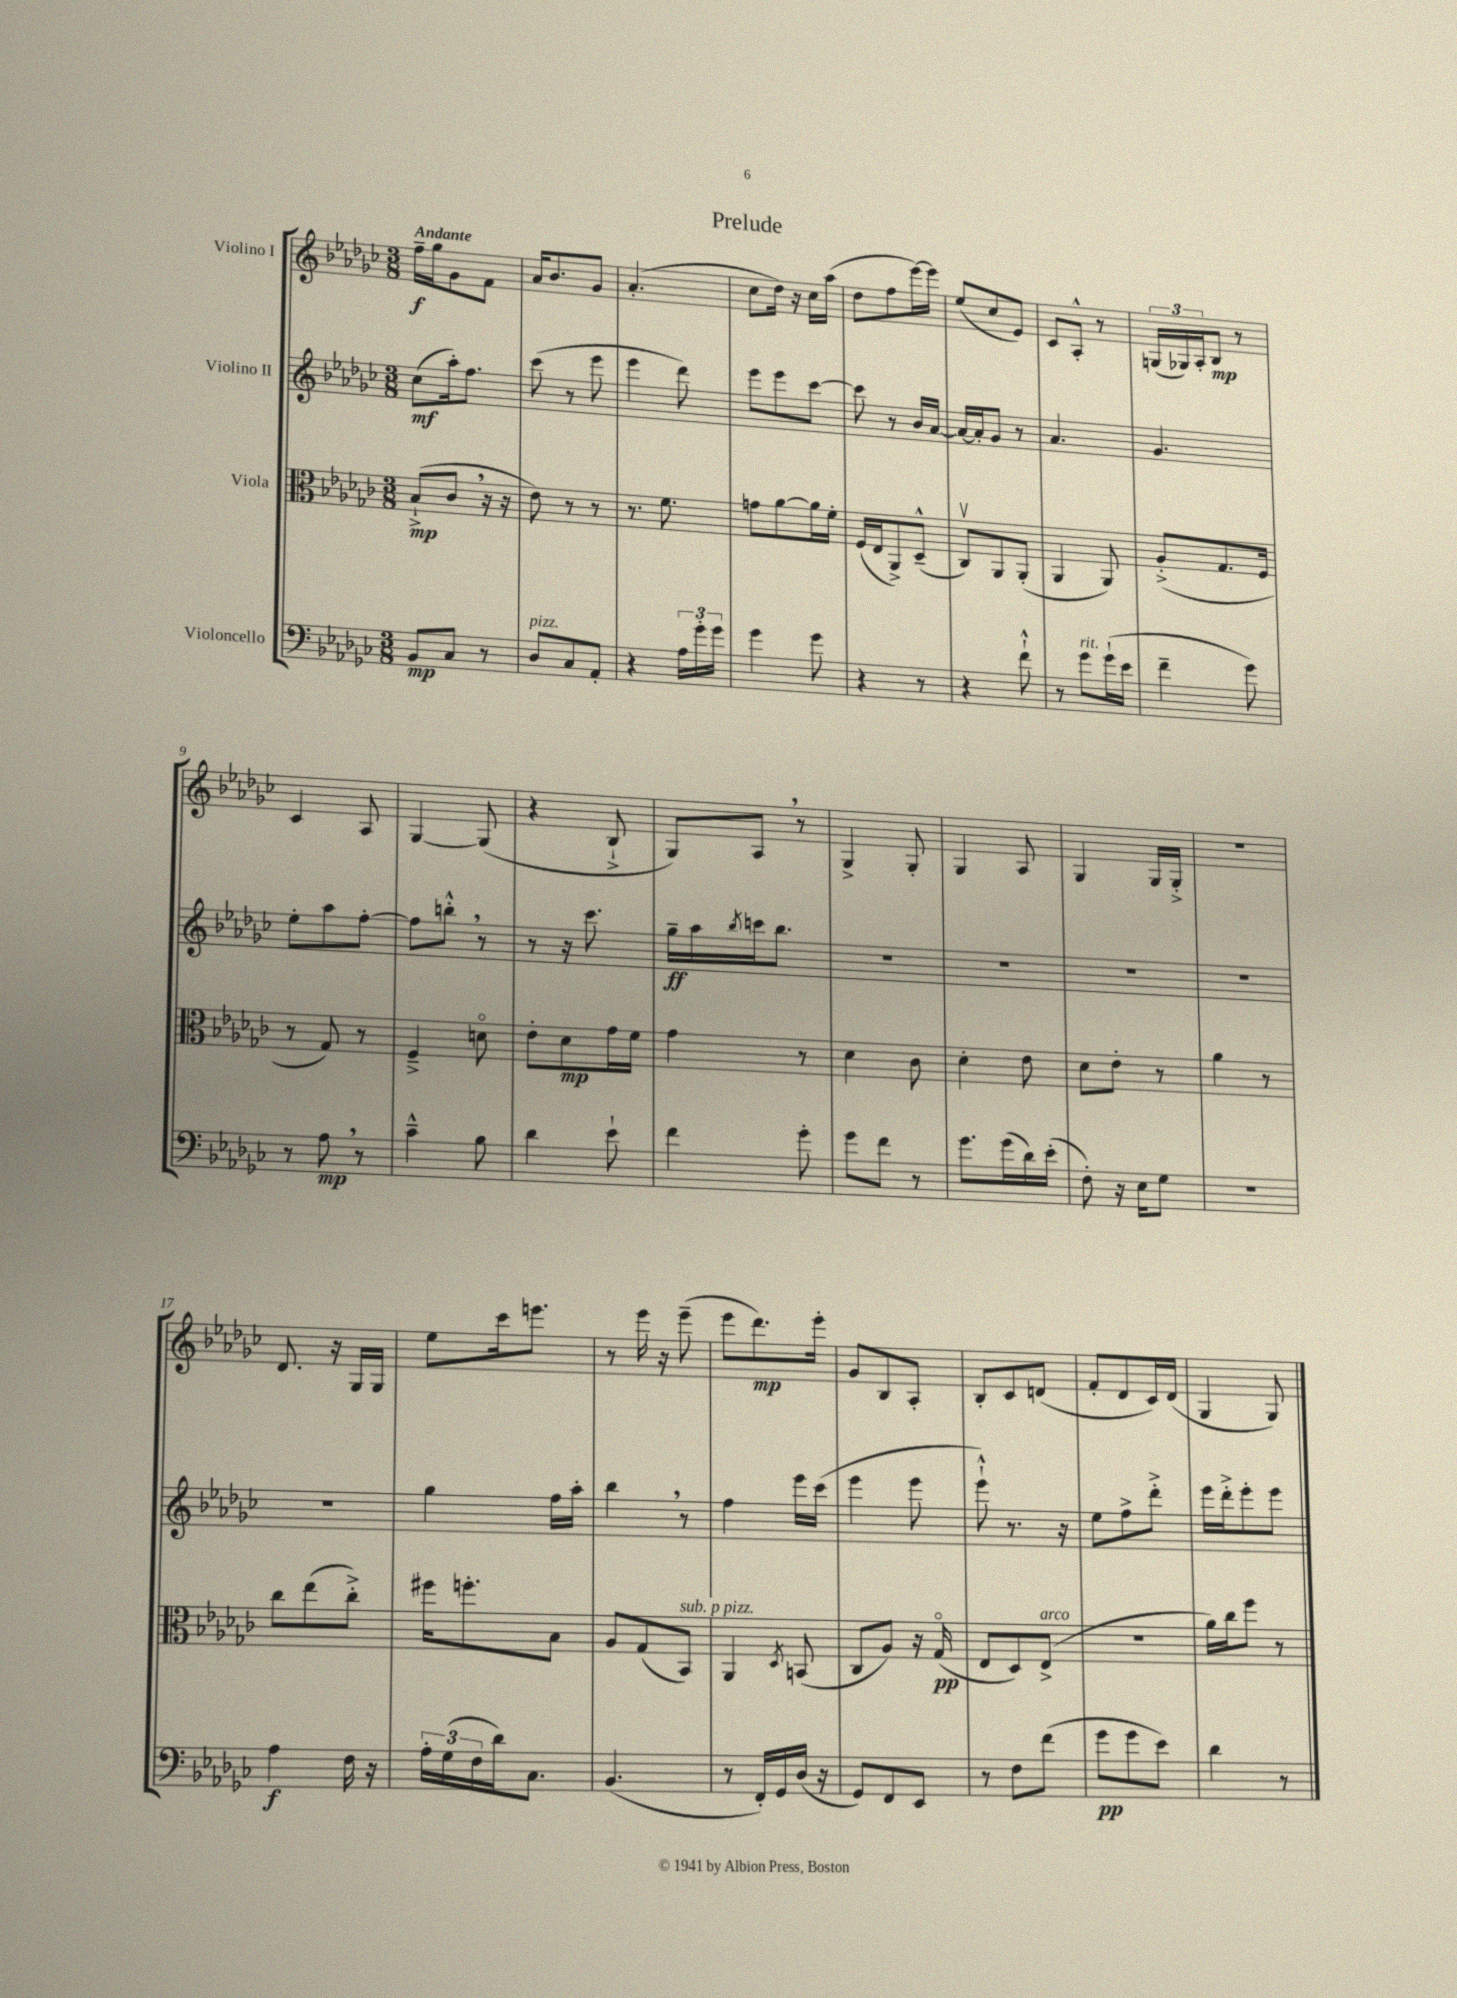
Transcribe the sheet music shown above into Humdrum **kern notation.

**kern	**dynam	**kern	**dynam	**kern	**dynam	**kern	**dynam
*part4	*part4	*part3	*part3	*part2	*part2	*part1	*part1
*staff4	*staff4	*staff3	*staff3	*staff2	*staff2	*staff1	*staff1
*I"Violoncello	*	*I"Viola	*	*I"Violino II	*	*I"Violino I	*
*clefF4	*	*clefC3	*	*clefG2	*	*clefG2	*
*k[b-e-a-d-g-c-]	*	*k[b-e-a-d-g-c-]	*	*k[b-e-a-d-g-c-]	*	*k[b-e-a-d-g-c-]	*
*M3/8	*	*M3/8	*	*M3/8	*	*M3/8	*
=1	=1	=1	=1	=1	=1	=1	=1
!	!	!	!	!	!	!LO:TX:a:B:t=Andante	!
8BB-/L	mp	(8B-`^/L	mp	(8cc-\L	mf	16ff~\LL	f
.	.	.	.	.	.	16gg-\J	.
8C-/J	.	8c-,/J	.	16aa-'\k)	.	8g-\	.
.	.	.	.	8.ff\J	.	.	.
8r	.	16r	.	.	.	8f\J	.
.	.	16r	.	.	.	.	.
=2	=2	=2	=2	=2	=2	=2	=2
!LO:TX:a:i:t=pizz.	!	!	!	!	!	!	!
8D-/L	.	8e-\)	.	(8ccc-\	.	16a-/KL	.
.	.	.	.	.	.	8.b-/	.
8C-/	.	8r	.	8r	.	.	.
8AA-'/J	.	8r	.	8eee-\	.	8g-/J	.
=3	=3	=3	=3	=3	=3	=3	=3
4r	.	8.r	.	4eee-\	.	(4.a-'/	.
.	.	8.f\	.	.	.	.	.
24A-\LL	.	.	.	8ddd-\)	.	.	.
24g-'\	.	.	.	.	.	.	.
24g-\JJ	.	.	.	.	.	.	.
=4	=4	=4	=4	=4	=4	=4	=4
4g-\	.	8gn\L	.	8eee-\L	.	8cc-\L	.
.	.	[8a-\	.	8eee-\	.	16dd-\Jk)	.
.	.	.	.	.	.	16r	.
8g-\	.	16a-\L]	.	[8ccc-\J	.	16cc-\LL	.
.	.	16f'\JJ	.	.	.	(16aa-\JJ	.
=5	=5	=5	=5	=5	=5	=5	=5
4r	.	(16F/LL	.	8ccc-\]	.	8dd-\L	.
.	.	16E-/J	.	.	.	.	.
.	.	8AA-^/)	.	8r	.	8ff\	.
8r	.	(8D-~^^/J	.	16b-/LL	.	[16eee-\L)	.
.	.	.	.	[16a-/JJ	.	16eee-\JJ]	.
=6	=6	=6	=6	=6	=6	=6	=6
4r	.	8C-v/L)	.	16a-/LL_	.	(8ee-/L	.
.	.	.	.	16a-'/J]	.	.	.
.	.	8AA-/	.	8g-/J	.	8cc-/	.
8f`^^\	.	(8AA-'/J	.	8r	.	8e-/J)	.
=7	=7	=7	=7	=7	=7	=7	=7
8r	.	4AA-/	.	4.a-/	.	8c-/L	.
!LO:TX:a:i:t=rit.	!	!	!	!	!	!	!
8g-\L	.	.	.	.	.	8A-'^^/J	.
(16g-`\L	.	8AA-/)	.	.	.	8r	.
16e-\JJ	.	.	.	.	.	.	.
=8	=8	=8	=8	=8	=8	=8	=8
4f~\	.	(8A-'^/L	.	4.g-/	.	(24Gn/LL	.
.	.	.	.	.	.	24G-X/)	.
.	.	.	.	.	.	24A-'/J	.
.	.	8.G-/	.	.	.	8B-/J	mp
8g-\)	.	.	.	.	.	8r	.
.	.	16F/Jk	.	.	.	.	.
!!LO:LB:g=z
=9	=9	=9	=9	=9	=9	=9	=9
8r	.	8r	.	8ee-'\L	.	4c-/	.
8A-,\	mp	8G-/)	.	8aa-\	.	.	.
8r	.	8r	.	[8ff'\J	.	8A-/	.
=10	=10	=10	=10	=10	=10	=10	=10
4c-~^^\	.	4F~^/	.	8ff\L]	.	[4G-/	.
.	.	.	.	8bbn'^^,\J	.	.	.
8B-\	.	8dn\	.	8r	.	(8G-/]	.
=11	=11	=11	=11	=11	=11	=11	=11
4d-\	.	8e-'\L	.	8r	.	4r	.
.	.	8d-\	mp	16r	.	.	.
.	.	.	.	8.ccc-\	.	.	.
8e-`\	.	16g-\L	.	.	.	8B-`^/	.
.	.	16f\JJ	.	.	.	.	.
=12	=12	=12	=12	=12	=12	=12	=12
4f\	.	4g-\	.	16gg-~\LL	ff	8G-/L)	.
.	.	.	.	16aa-\	.	.	.
.	.	.	.	8qbb-/	.	.	.
.	.	.	.	16cccn\J	.	8A-,/J	.
.	.	.	.	8.bb-\J	.	.	.
8g-'\	.	8r	.	.	.	8r	.
=13	=13	=13	=13	=13	=13	=13	=13
8g-\L	.	4d-\	.	4.r	.	4G-^/	.
8f\J	.	.	.	.	.	.	.
8r	.	8c-\	.	.	.	8G-'/	.
=14	=14	=14	=14	=14	=14	=14	=14
8.g-\L	.	4d-'\	.	4.r	.	4G-/	.
(16g-\L	.	.	.	.	.	.	.
16d-\)	.	8e-\	.	.	.	8A-/	.
(16e-'\JJ	.	.	.	.	.	.	.
=15	=15	=15	=15	=15	=15	=15	=15
8F'\)	.	8d-\L	.	4.r	.	4G-/	.
16r	.	8e-'\J	.	.	.	.	.
16E-\KL	.	.	.	.	.	.	.
8G-\J	.	8r	.	.	.	16G-/LL	.
.	.	.	.	.	.	16G-'^/JJ	.
=16	=16	=16	=16	=16	=16	=16	=16
4.r	.	4a-\	.	4.r	.	4.r	.
.	.	8r	.	.	.	.	.
!!LO:LB:g=z
=17	=17	=17	=17	=17	=17	=17	=17
4A-\	f	8cc-\L	.	4.r	.	8.d-/	.
.	.	(8ee-\	.	.	.	.	.
.	.	.	.	.	.	16r	.
16F\	.	8cc-'^\J)	.	.	.	16G-/LL	.
16r	.	.	.	.	.	16G-/JJ	.
=18	=18	=18	=18	=18	=18	=18	=18
24A-'\LL	.	16ff#X\KL	.	4gg-\	.	8ee-\L	.
(24G-\	.	.	.	.	.	.	.
.	.	8.ffn'\	.	.	.	.	.
24F\	.	.	.	.	.	.	.
16d-\J)	.	.	.	.	.	16ccc-\k	.
8.C-\J	.	.	.	.	.	8.eeen\J	.
.	.	8B-\J	.	16ff\LL	.	.	.
.	.	.	.	16aa-'\JJ	.	.	.
=19	=19	=19	=19	=19	=19	=19	=19
(4.BB-/	.	8A-/L	.	4bb-,\	.	8r	.
.	.	(8G-/	.	.	.	16eee-\	.
.	.	.	.	.	.	16r	.
!	!	!LO:TX:a:i:t=sub. p	!	!	!	!	!
.	.	8BB-/J)	.	8r	.	(8eee-~\	.
=20	=20	=20	=20	=20	=20	=20	=20
!	!	!LO:TX:a:i:t=pizz.	!	!	!	!	!
8r	.	4AA-/	.	4ff\	.	8eee-\L	.
16FF'/LL)	.	.	.	.	.	8.ddd-\)	mp
16GG-/	.	.	.	.	.	.	.
.	.	8qD-/	.	.	.	.	.
(16D-/JJ	.	(8BBn/	.	16eee-\LL	.	.	.
16r	.	.	.	(16ccc-\JJ	.	16eee-'\Jk	.
=21	=21	=21	=21	=21	=21	=21	=21
8GG-/L)	.	8C-/L	.	4eee-\	.	8g-/L	.
8FF/	.	8A-/J)	.	.	.	8B-/	.
8EE-/J	.	16r	.	8eee-\	.	8A-'/J	.
.	.	(16G-/	pp	.	.	.	.
=22	=22	=22	=22	=22	=22	=22	=22
8r	.	8E-/L	.	8eee-`^^\)	.	8B-'/L	.
8F\L	.	8D-/)	.	8.r	.	8c-/	.
!	!	!LO:TX:a:i:t=arco	!	!	!	!	!
(8f\J	.	(8E-^/J	.	.	.	(8dn/J	.
.	.	.	.	16r	.	.	.
=23	=23	=23	=23	=23	=23	=23	=23
8g-\L	pp	4.r	.	8ee-\L	.	8f'/L	.
8g-\	.	.	.	8ff^\	.	8d-/	.
8e-\J)	.	.	.	8ddd-'^\J	.	16c-/L)	.
.	.	.	.	.	.	(16d-/JJ	.
=24	=24	=24	=24	=24	=24	=24	=24
4d-\	.	16a-\LL)	.	16eee-\LL	.	4G-/	.
.	.	16cc-\J	.	16ddd-'^\J	.	.	.
.	.	8ff\J	.	8eee-'\	.	.	.
8r	.	8r	.	8eee-\J	.	8G-/)	.
==	==	==	==	==	==	==	==
*-	*-	*-	*-	*-	*-	*-	*-
